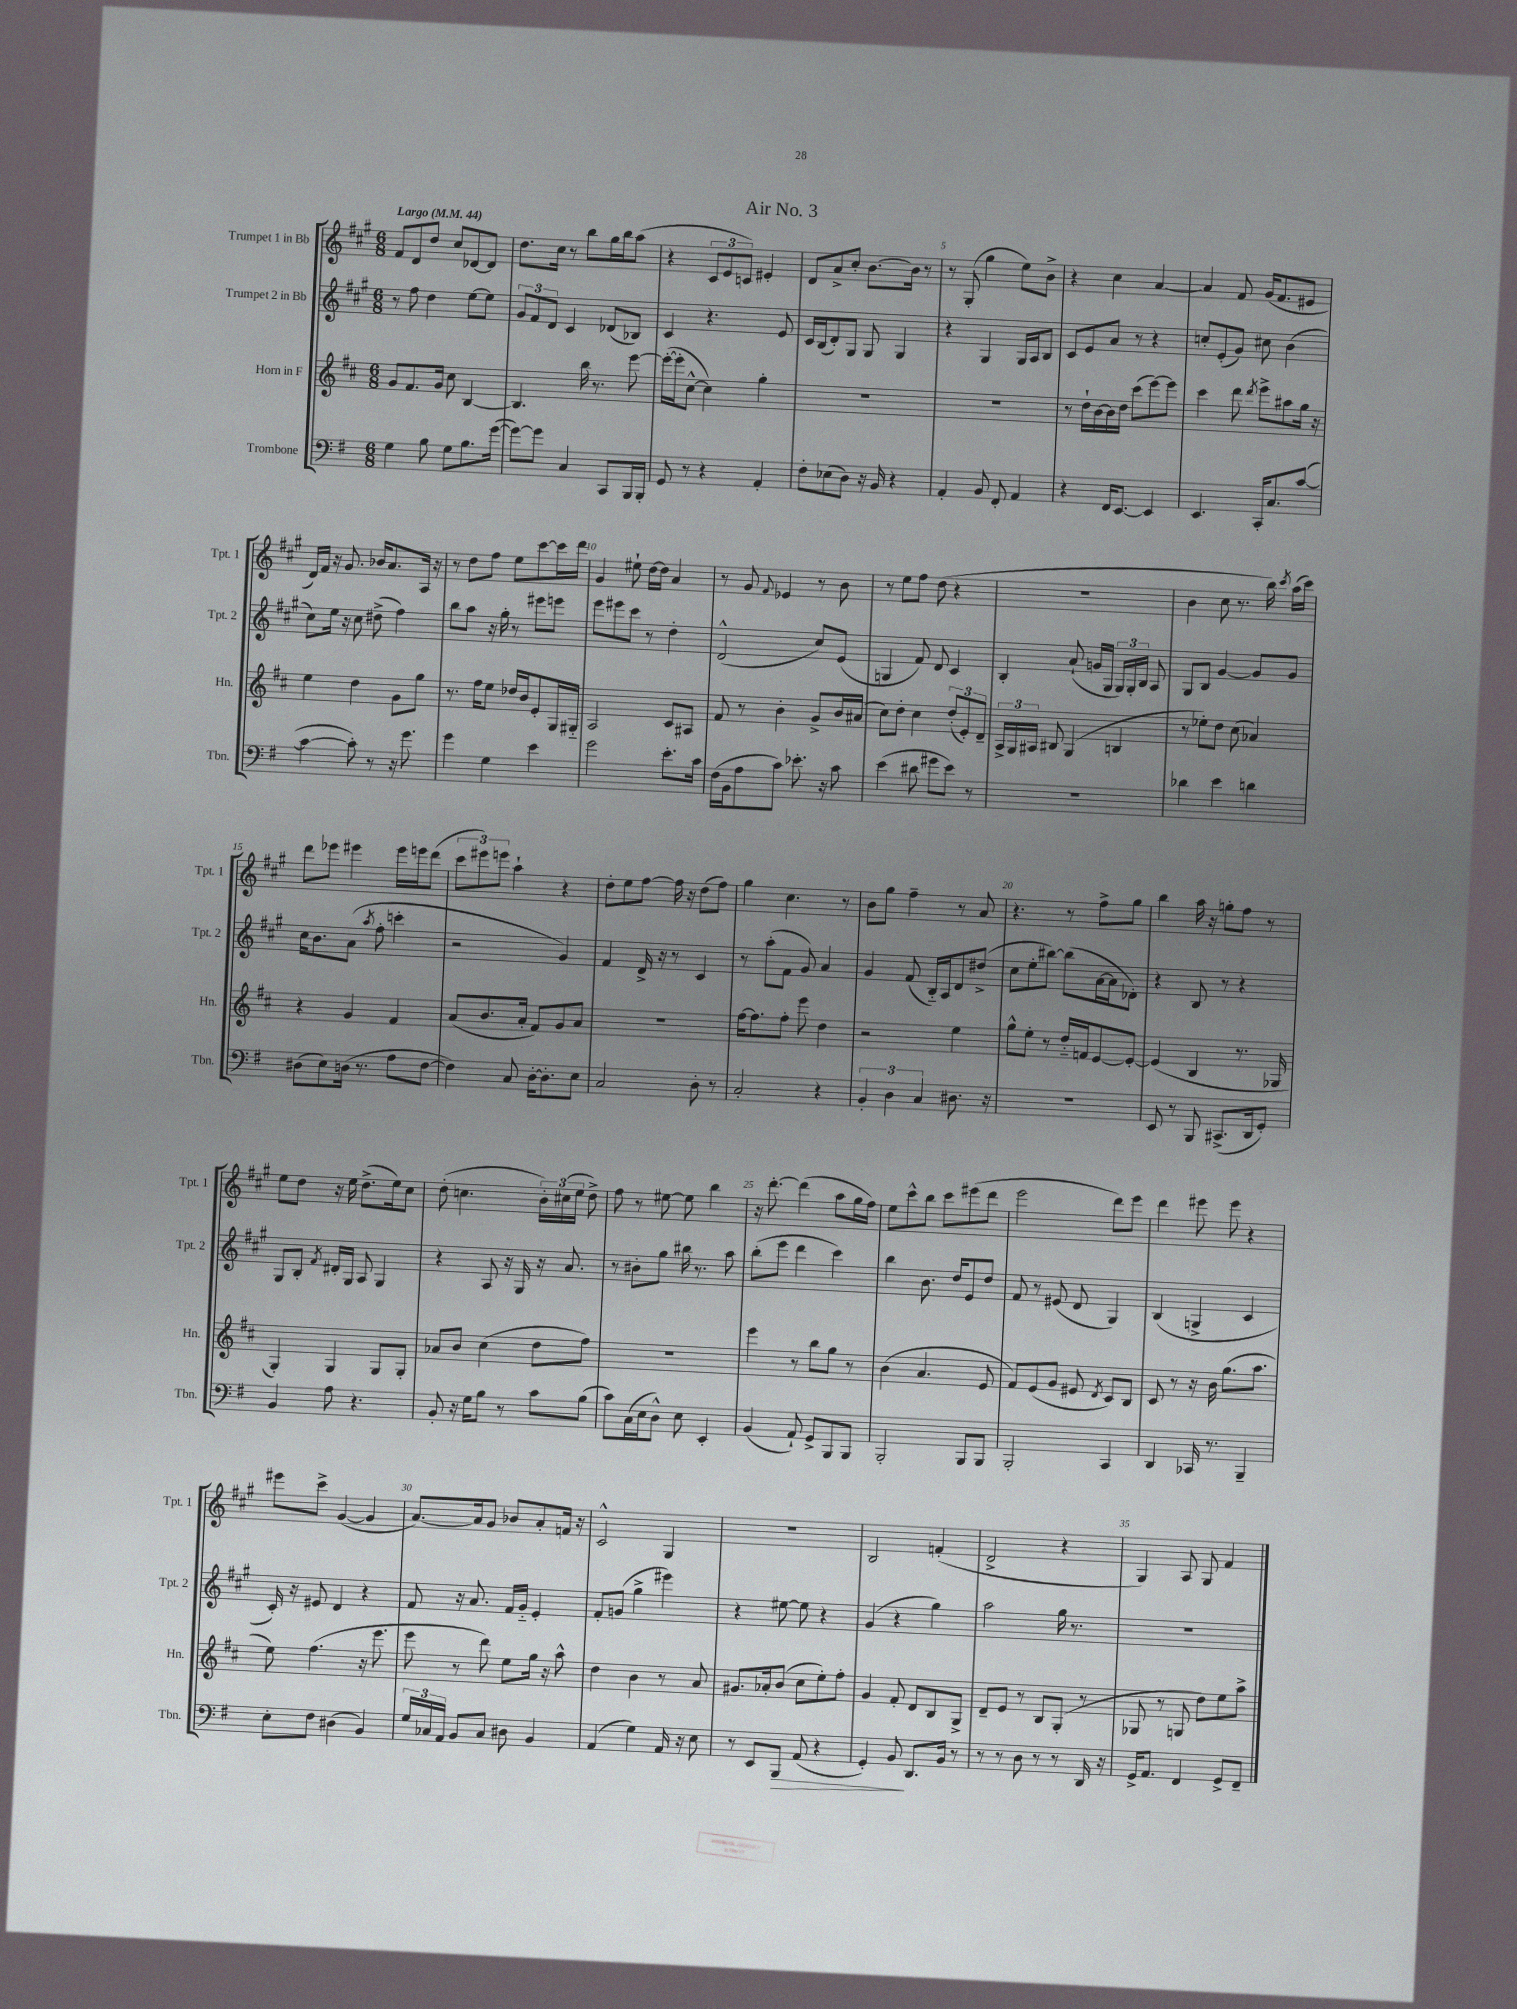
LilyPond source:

\header { title = "Air No. 3" }
<<
\new StaffGroup <<
\new Staff = "s0" \with { instrumentName = "Trumpet 1 in Bb" shortInstrumentName = "Tpt. 1" } {
    \clef treble \key a \major \numericTimeSignature \time 6/8 \tempo "Largo" 4 = 44
    \autoBeamOff fis'8[ d'8 d''8] cis''8[ des'8~ des'8] |
    d''8.[ cis''16] r8 b''8[ gis''16 b''16 a''8]( |
    r4 \tuplet 3/2 { cis'8[ e'8 c'8]) } eis'4-. |
    d'8[ a'8-> cis''8]-. b'8.[~ b'16] r8 |
    r8 gis8-.( gis''4 e''8[) b'8]-> |
    r4 cis''4 a'4~ |
    a'4 fis'8 gis'16[( fis'8. eis'8] |
    d'16[) fis'16] r16 gis'8. bes'16[ a'8. a16] r16 |
    r8 d''8[ fis''8] e''8[ cis'''8~ cis'''16 d'''16] |
    gis'4 eis''8-! d''16[~ d''16] a'4 |
    r8 gis'8 \appoggiatura { fis'8 } ees'4 r8 b'8 |
    r8 e''8[ fis''8] d''8( r4 |
    R2. |
    b'4 cis''8 r8. b''16) \acciaccatura { cis'''8 } a''16[( cis'''16]) |
    d'''8[ ees'''8] eis'''4 eis'''16[ e'''16 d'''8]( |
    \tuplet 3/2 { cis'''8[ eis'''8) e'''8] } a''4-! r4 |
    d''8[-. e''8 fis''8]~ fis''16 r16 d''8[( fis''8]) |
    gis''4 cis''4. r8 |
    b'8[ gis''8] fis''4-- r8 a'8 |
    r4. r8 fis''8[-> gis''8] |
    b''4 a''16 r16 g''8[-. fis''8] r8 |
    e''8[ d''8] r16 e''16 d''8.[->( e''16) cis''8] |
    d''8-.( c''4. \tuplet 3/2 { b'16[-.) cis''16( e''16] } d''8->) |
    fis''8 r8 eis''8~ eis''8 b''4 |
    r16 d'''8.~-. d'''4( a''8[ gis''16 fis''16]) |
    e''8[ cis'''8-^ b''8] cis'''8[ eis'''8( d'''8] |
    e'''2 d'''8[) e'''8] |
    d'''4 eis'''8 eis'''8 r4 |
    eis'''8[ cis'''8]-> gis'4~( gis'4 |
    a'8.[~) a'16 gis'8] bes'8[ a'8-. f'16] r16 |
    cis'2-^ gis4 |
    R2. |
    b2 f'4-.( |
    d'2-> r4 |
    gis4) a8 gis8 fis'4 \bar "|." |
}
\new Staff = "s1" \with { instrumentName = "Trumpet 2 in Bb" shortInstrumentName = "Tpt. 2" } {
    \clef treble \key a \major \numericTimeSignature \time 6/8
    \autoBeamOff r8 fis''8 d''4 e''8[~ e''8] |
    \tuplet 3/2 { gis'8[ fis'8 d'8] } cis'4 des'8[( bes8]) |
    cis'4 r4. e'8 |
    cis'16[ b16( d'8-.) gis8] gis8 gis4 |
    r4 gis4 gis16[ a16 b8] |
    cis'8[ e'8 a'8] r8 r4 |
    c''8[-. e'8-.( gis'8]) cis''8 b'4( |
    cis''8[) e''16] r16 cis''8 dis''8->( fis''4) |
    b''8[ a''8] r16 gis''16-. r8 eis'''8[ e'''8] |
    e'''8[ eis'''8 cis'''8] r8 d''4-. |
    d'2-^( cis''8[) e'8]( |
    g4 fis'8) d'8 cis'4 |
    b4-. a'8-!( g'16[ gis16] \tuplet 3/2 { gis16[) gis16-. b16] } a8 |
    gis8[ b8] gis'4~ gis'8[ gis'8] |
    cis''16[ b'8. a'8]( \acciaccatura { a''8 } fis''8-. c'''4-. |
    r2 gis'4) |
    fis'4 d'16-> r16 r8 cis'4 |
    r8 a''8[-.( fis'8] gis'8) a'4 |
    gis'4 fis'8( b16[-_) a16 d'8 dis''8]->( |
    cis''8[ e''8-. bis''8]~) bis''8[( a'16~ a'16 des'8]-.) |
    r4 b8 r8 r4 |
    gis8[ b8]-. \acciaccatura { fis'8 } dis'16[-. gis16] a8 gis4 |
    r4 a8 r16 gis16 r16 a'8. |
    r8 bis'8[-. gis''8] bis''16 r8. a''8 |
    b''8[-.( e'''8] d'''4 cis'''4) |
    b''4 b'8. d''16[ e'8 d''8] |
    fis'8 r8 eis'8( d'8 gis4) |
    b4( g4-> cis'4 |
    cis'16-.) r16 eis'8 d'4 r4 |
    fis'8 r16 a'8. fis'16[ gis'16]-_ e'4-. |
    fis'8[-. g'8]( gis''4-> eis'''4) |
    r4 eis''8~ eis''8 r4 |
    gis'4( r4 gis''4) |
    a''2 gis''16 r8. |
    R2. \bar "|." |
}
\new Staff = "s2" \with { instrumentName = "Horn in F" shortInstrumentName = "Hn." } {
    \clef treble \key d \major \numericTimeSignature \time 6/8
    \autoBeamOff g'8[ fis'8. g'16] cis''8 b4~ |
    b4. b''16 r8. e'''8~ |
    e'''16[~-.( e'''16-. cis''8]~-^ cis''4) g''4-. |
    R2. |
    R2. |
    r8 d''16[-! b'16~ b'16 d''16] cis'''8[( e'''8~) e'''8] |
    cis'''4 d'''8 \acciaccatura { d'''8 } e'''8[-> ais''8 g''16] r16 |
    e''4 d''4 g'8[ g''8] |
    r8. fis''16[ e''8] des''16[ b'16 e'8-. g16 gis16]-_ |
    a2 cis'8[ ais8] |
    fis'8 r8 b'4-. g'8[-> b'16 ais'16]( |
    cis''8[) d''8]-. cis''4 \tuplet 3/2 { d''8[-.( e'8-.) d'8]-- } |
    \tuplet 3/2 { a16[-> g16 ais16] } bis8 g4( b4 |
    r8 ees''8[-.) d''8] cis''8( aes'4) |
    r4 g'4 fis'4 |
    a'8[( b'8. a'16]-. fis'8[) g'8 a'8] |
    R2. |
    fis''16[~ fis''8. fis''8]-. e'''8 d''4 |
    r2 e''4 |
    g''8[-^ e''8]-. r8 d''16[-_ f'16 e'8~ e'8]~-. |
    e'4( b4 r8. ges16 |
    g4-.) g4 g8[ g8]-. |
    aes'8[ b'8] cis''4( d''8[ fis''8]) |
    R2. |
    e'''4 r8 b''8[ g''8] r8 |
    b'4( a'4. e'8 |
    fis'8[) e'8( g'8] eis'8 \acciaccatura { d'8 } cis'8[) b8] |
    cis'8 r8 r16 b'16 g''8.[( a''8.] |
    e''8) fis''4.( r16 e'''8. |
    e'''8 r8 d'''8) e''8[ g''16] r16 a''8-^ |
    d''4 b'4 r8 a'8 |
    gis'8.[ aes'16-. b'8]( cis''8[ e''8-.) fis''8]-. |
    g'4 fis'8-. d'8[ b8 g8]-> |
    d'8[-- e'8] r8 b8[ g8]-.( r8 |
    ges8 r8 g8 d''8[) e''8 a''8]-> \bar "|." |
}
\new Staff = "s3" \with { instrumentName = "Trombone" shortInstrumentName = "Tbn." } {
    \clef bass \key g \major \numericTimeSignature \time 6/8
    \autoBeamOff g4 b8 g8[ b8. g'16]~( |
    g'8[~) g'8] c4 c,8[ b,,16 b,,16]-. |
    g,8 r8 r4 a,4-. |
    fis8[-. ees8( d8]) r16 b,16 r4 |
    a,4-. b,8 fis,8-. a,4 |
    r4 fis,16[ e,8.]~ e,4 |
    e,4. c,16[-. c8. c'8]~( |
    c'4~ c'8-.) r8 r16 g'8. |
    g'4 g4 e'4 |
    g'2 e'8.[-. c'16] |
    fis16[( b,16 a8 c'8]) ees'8.-. r16 c'8 |
    e'4( dis'8 gis'8[ e'8]) r8 |
    R2. |
    des'4 e'4 d'4 |
    dis8[( e8) d16]( r8. a8[ fis8]~ |
    fis4) c8 d16[~-. d8.-. e8] |
    c2 d8-. r8 |
    c2-. r4 |
    \tuplet 3/2 { b,4-. d4 c4 } dis8. r16 |
    R2. |
    e,8 r8 b,,8 cis,8.[->( d,16 g,8]-.) |
    b,4 a8 r4. |
    b,8-. r16 g16[ b8] r8 c'8[ b8]( |
    c'8[) c16( e16 d8]-^) e8 e,4-. |
    b,4( a,8-!) g,8[-> b,,8 b,,8] |
    b,,2-. b,,8[ b,,8] |
    b,,2-. c,4 |
    d,4 ces,16 r8. b,,4-- |
    e8[-. fis8] dis4( b,4) |
    \tuplet 3/2 { g16[ ces16 a,16] } b,8[ ces8] dis8 b,4 |
    a,4( g4) a,16 r16 e8 |
    r8 e,8[ b,,8]\> a,8( r4 |
    g,4-.) b,8\! d,8.[ b,16] r8 |
    r8 r8 d8 r8 r8 d,16 r16 |
    g,16[-> a,8.] fis,4 g,8[-> fis,8]-- \bar "|." |
}
>>
>>
\layout { \context { \Score \override BarNumber.break-visibility = ##(#f #t #t) barNumberVisibility = #(every-nth-bar-number-visible 5) } }
